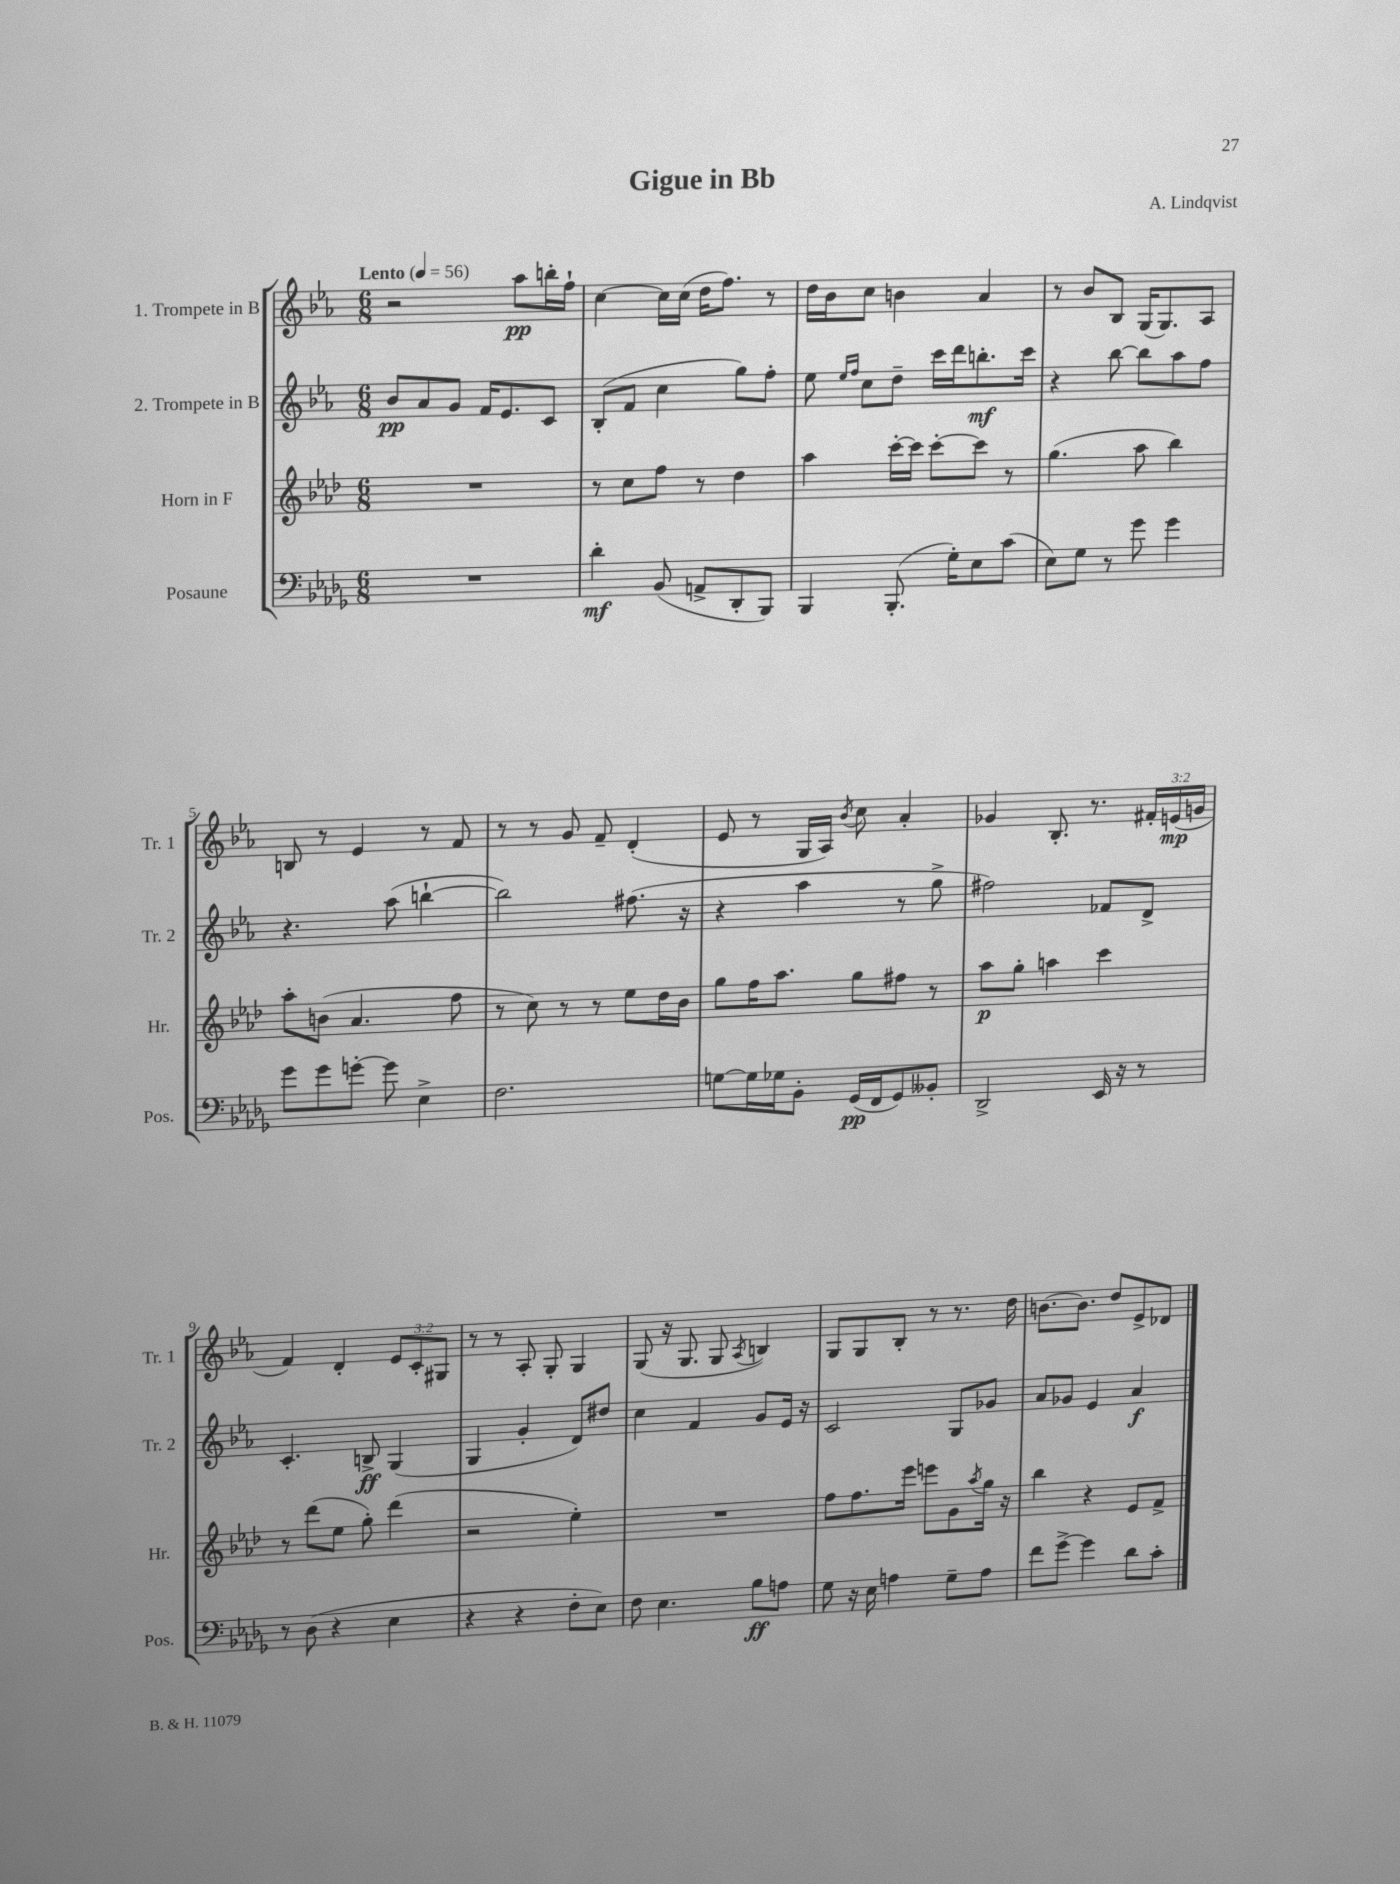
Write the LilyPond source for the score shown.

\header { title = "Gigue in Bb" composer = "A. Lindqvist" }
<<
\new StaffGroup <<
\new Staff = "s0" \with { instrumentName = "1. Trompete in B" shortInstrumentName = "Tr. 1" } {
    \clef treble \key ees \major \numericTimeSignature \time 6/8 \override Staff.TupletNumber.text = #tuplet-number::calc-fraction-text \tempo "Lento" 4 = 56
    r2 aes''8\pp b''16-. f''16-! |
    c''4~ c''16 c''16( d''16 f''8.) r8 |
    d''16 bes'16 c''8 b'4 aes'4 |
    r8 bes'8 bes8 g16( g8.) aes8 |
    b8 r8 ees'4 r8 f'8 |
    r8 r8 g'8 f'8-- d'4-.( |
    ees'8 r8 g16 aes16) \acciaccatura { bes'8 } c''8 aes'4-. |
    ges'4 bes8.-. r8. \tuplet 3/2 { fis'16-. e'16\mp( g'16 } |
    f'4) d'4-. \tuplet 3/2 { ees'8 c'8-. gis8 } |
    r8 r8 aes8-. g8-. g4 |
    g8( r16 g8. g8 \acciaccatura { aes8 } b4) |
    g8 g8 bes8-. r8 r8. d''16 |
    b'8.~ b'8. d''8 ees'8-> des'8 \bar "|." |
}
\new Staff = "s1" \with { instrumentName = "2. Trompete in B" shortInstrumentName = "Tr. 2" } {
    \clef treble \key ees \major \numericTimeSignature \time 6/8
    bes'8\pp aes'8 g'8 f'16 ees'8. c'8 |
    bes8-.( f'8 c''4 g''8) f''8-. |
    ees''8 \grace { ees''16 f''16 } c''8 d''8-- c'''16 d'''16 b''8.-.\mf c'''16 |
    r4 bes''8~ bes''8 aes''8 f''8 |
    r4. aes''8( b''4~-! |
    b''2) fis''8.( r16 |
    r4 aes''4 r8 g''8-> |
    fis''2) fes'8 d'8-> |
    c'4.-. b8->\ff g4( |
    g4 g'4-. d'8) dis''8 |
    c''4 f'4 g'8 ees'16 r16 |
    c'2 g8 ges'8 |
    aes'8 ges'8 ees'4 aes'4\f \bar "|." |
}
\new Staff = "s2" \with { instrumentName = "Horn in F" shortInstrumentName = "Hr." } {
    \clef treble \key aes \major \numericTimeSignature \time 6/8
    R2. |
    r8 c''8 f''8 r8 des''4 |
    aes''4 c'''16~-. c'''16 c'''8~-. c'''8 r8 |
    g''4.( aes''8 bes''4) |
    aes''8-. b'8( aes'4. f''8 |
    r8 c''8) r8 r8 ees''8 des''16 bes'16 |
    g''8 f''16 aes''8. g''8 fis''8 r8 |
    aes''8\p g''8-. a''4 c'''4 |
    r8 des'''8( ees''8 g''8-.) des'''4( |
    r2 ees''4-.) |
    R2. |
    f''8 f''8. ees'''16 e'''8 g'8 \acciaccatura { aes''8 } g''16 r16 |
    bes''4 r4 ees'8 f'8-> \bar "|." |
}
\new Staff = "s3" \with { instrumentName = "Posaune" shortInstrumentName = "Pos." } {
    \clef bass \key des \major \numericTimeSignature \time 6/8
    R2. |
    des'4-.\mf bes,8( a,8-> des,8-. bes,,8) |
    bes,,4 bes,,8.-.( ges16-.) ees8 c'8( |
    ees8) ges8 r8 ges'8 ges'4 |
    ges'8 ges'8 g'8~-. g'8 ees4-> |
    f2. |
    g8~ g16 ges16 bes,8-. ges,16\pp( f,16 ges,8) beses,8-. |
    des,2-> ees,16 r16 r8 |
    r8 des8( r4 ees4 |
    r4 r4 f8-. ees8) |
    f8 ees4. bes8\ff a8 |
    ges8 r16 ees16 a4 ges8-- a8 |
    f'8 ges'8~-> ges'4 des'8 c'8-. \bar "|." |
}
>>
>>
